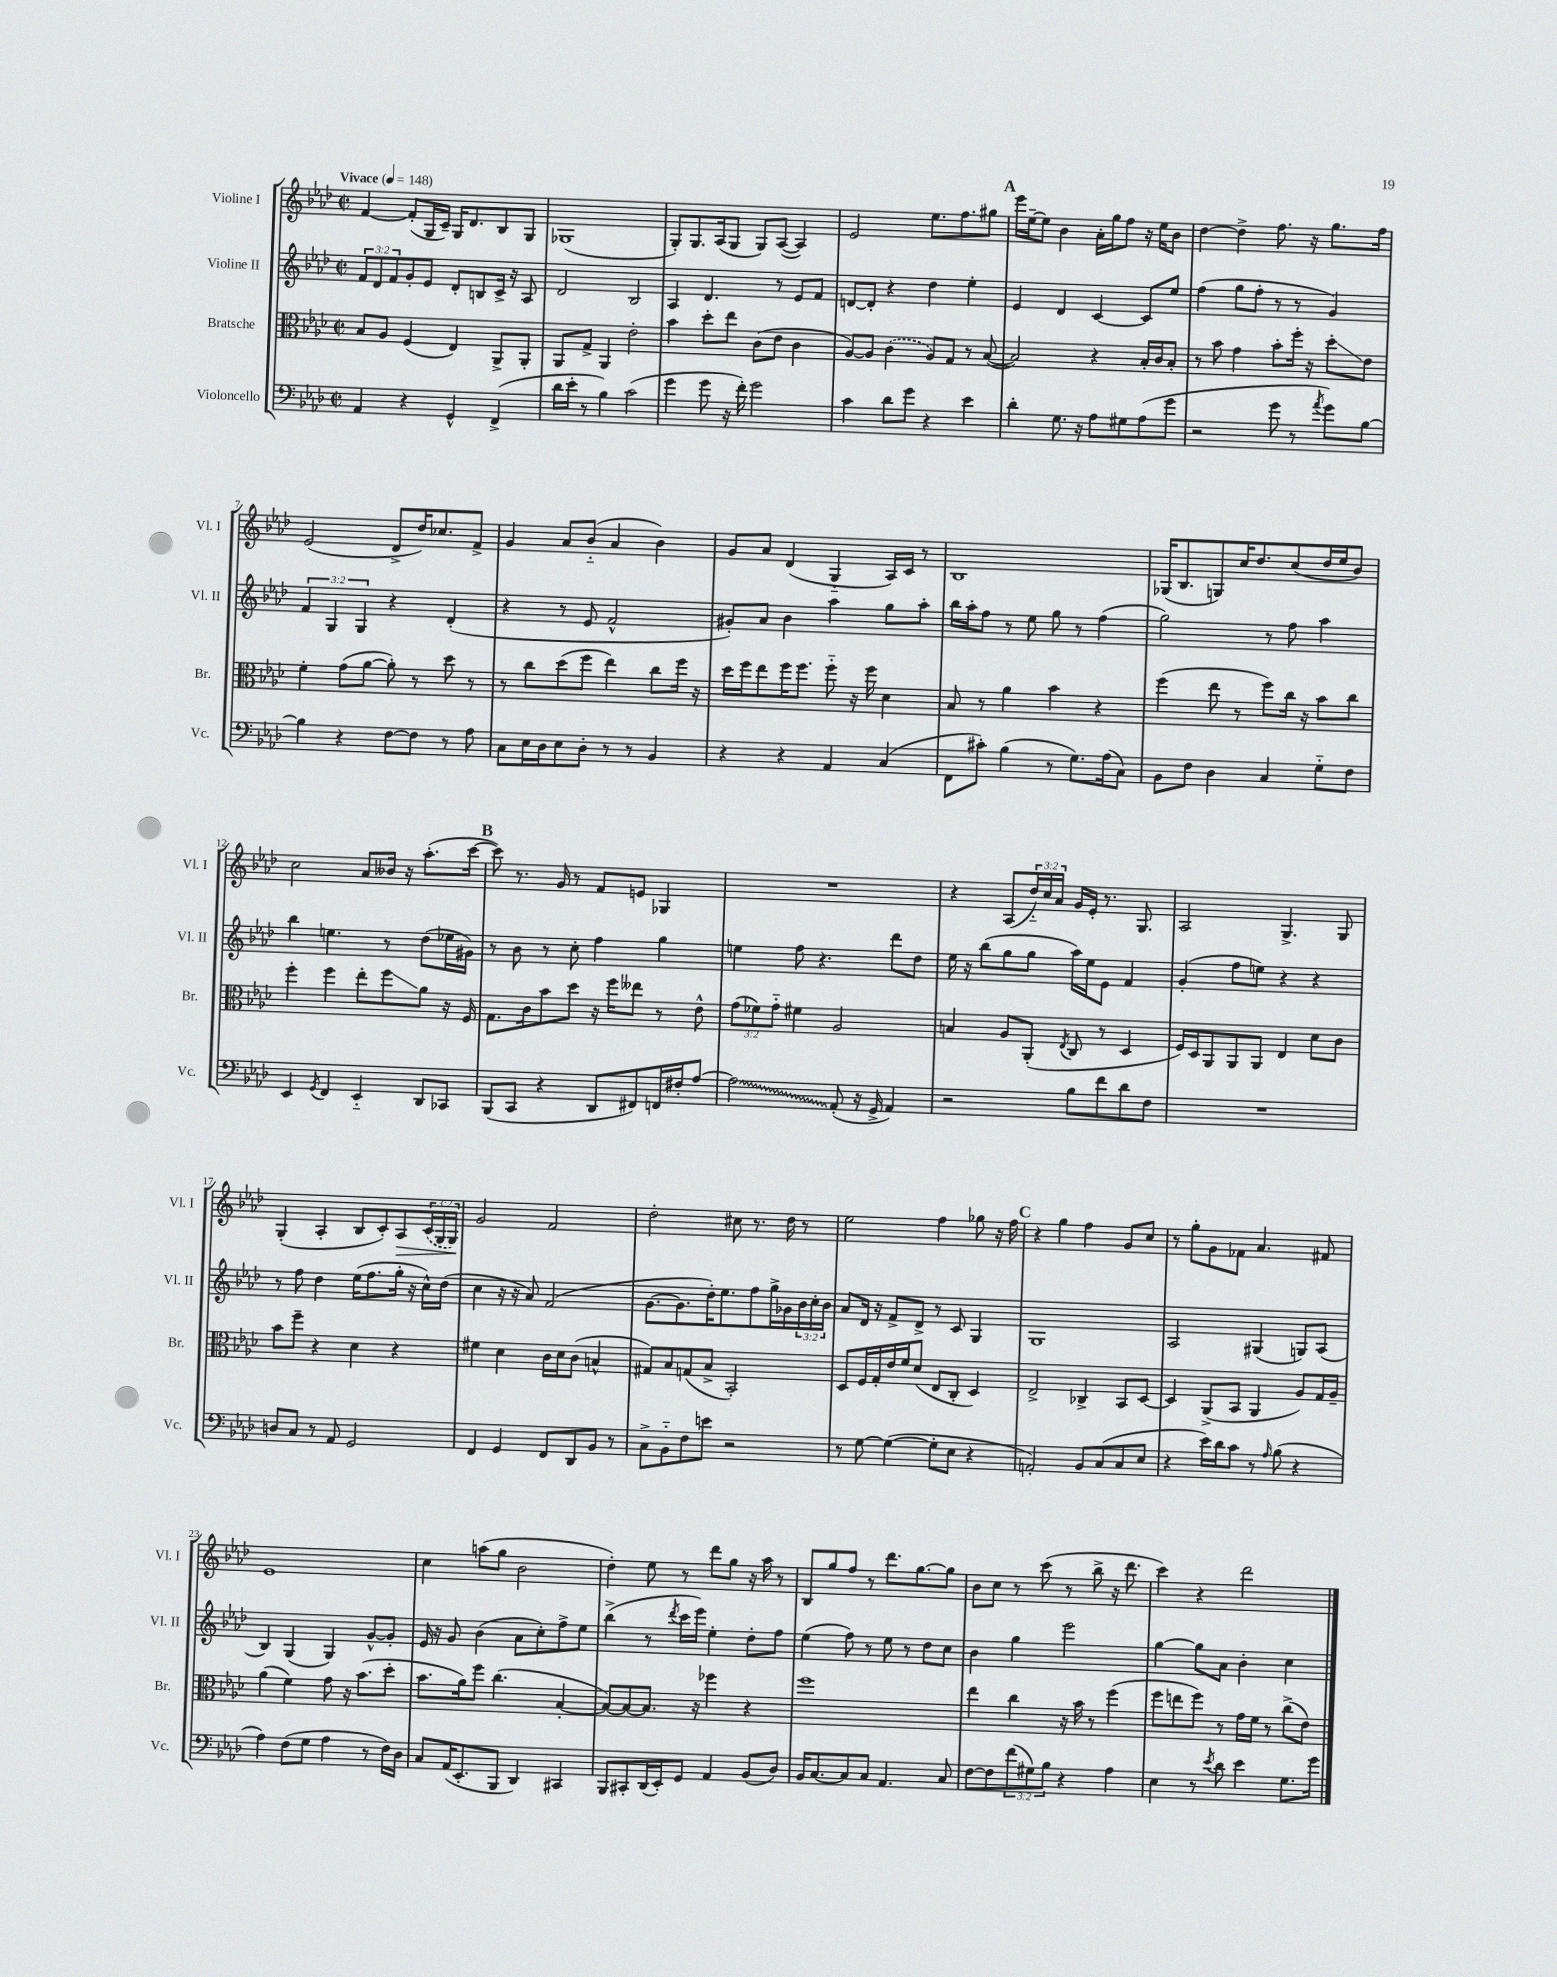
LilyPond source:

<<
\new StaffGroup <<
\new Staff = "s0" \with { instrumentName = "Violine I" shortInstrumentName = "Vl. I" } {
    \clef treble \key aes \major \defaultTimeSignature \time 2/2 \override Staff.TupletNumber.text = #tuplet-number::calc-fraction-text \tempo "Vivace" 4 = 148
    f'4~ f'8-.( g16 c'16--) g16 des'8. bes8 g8 |
    ges1( |
    g8-.) g8. aes16( g8 g8) aes8~( aes4) |
    ees'2 ees''8. f''8. gis''8 |
    \mark \markup { \bold "A" } ees'''16 ees''16~-- ees''8 bes'4 aes'16-. g''16 f''8 r16 ees''16 bes'8 |
    des''4~ des''4-> f''8. r16 g''8. f''16 |
    ees'2( des'8-> des''16) ces''8. f'8-> |
    g'4 aes'8 bes'8-_( aes'4 bes'4) |
    g'8 aes'8 des'4( g4-_ aes16) c'16 r8 |
    bes1 |
    ges16( bes8. g8) c''16 des''8. c''8( des''16 ees''16 bes'8) |
    c''2 aes'8 beses'16 r16 aes''8.-.( c'''16~ |
    \mark \markup { \bold "B" } c'''8) r8. g'16 r8 f'8 e'8 ges4 |
    R1 |
    r4 aes8( \tuplet 3/2 { des''16-_) c''16 aes'16 } g'16 ees'16-. r8. g8. |
    aes2 g4.-> g8 |
    g4-.( aes4-. bes8 c'8-.) aes8\> \tuplet 3/2 { \once \slurDashed c'16( g16 g16\!) } |
    g'2 f'2 |
    des''2-. cis''8 r8. des''16 r8 |
    ees''2 f''4 ges''8 r16 f''16 |
    \mark \markup { \bold "C" } r4 g''4 f''4 g'8 c''8 |
    r8 g''8-. g'8 fes'8 aes'4. fis'8 |
    ees'1 |
    c''4 a''8( g''8 bes'2 |
    des''4-.) ees''8 r8 des'''8 g''8 r16 aes''16 r8 |
    bes8 g''8 f''8 r8 des'''8. g''8.~ g''8 |
    bes'8 c''8 r8 c'''8( r8 bes''8-> r16 des'''8. |
    c'''4) r4 des'''2 \bar "|." |
}
\new Staff = "s1" \with { instrumentName = "Violine II" shortInstrumentName = "Vl. II" } {
    \clef treble \key aes \major \defaultTimeSignature \time 2/2 \override Staff.TupletNumber.text = #tuplet-number::calc-fraction-text
    \tuplet 3/2 { f'8 des'8 f'8 } g'8-. ees'8 des'8-. b8 c'16-> r16 aes8 |
    des'2 bes2 |
    aes4 des'4. r8 ees'8 f'8 |
    d'8~ d'8-. r4 des''4 ees''4-. |
    \mark \markup { \bold "A" } ees'4 des'4 c'4~ c'8 ees''8 |
    f''4( g''8 f''8-. r8 r8 g'4) |
    \tuplet 3/2 { f'4 g4 g4 } r4 des'4-.( |
    r4 r8 ees'8 f'2-^ |
    gis'8-.) aes'8 bes'4 aes''4 g''8 aes''8-. |
    bes''16 aes''16-. f''8 r8 ees''8 g''8 r8 f''4( |
    g''2) r8 f''8 aes''4 |
    bes''4 e''4. r8 des''8( ees''16 gis'16) |
    \mark \markup { \bold "B" } r8 bes'8 r8 c''8-. f''4 g''4 |
    e''4 f''8 r4. des'''8 des''8 |
    ees''16 r16 bes''8( g''8 g''8 aes''16) ees''16 ees'8 f'4 |
    g'4-.( f''8 e''8) r4 r4 |
    r8 f''8 des''4 ees''16( f''8. g''16-. r16 c''16-^) des''16( |
    c''4 r16 r16 aes'8) f'2( |
    g'8.~ g'8. des''16-.) ees''8. f''8 g''16-> ges'16 \tuplet 3/2 { bes'16 c''16-. bes'16 } |
    aes'8 des'16 r16 f'8-> des'8-> r8 c'8 g4 |
    \mark \markup { \bold "C" } g1 |
    aes2 gis4( g8) aes8( |
    bes4) g4( g4) g'8~-^ g'8-. |
    ees'16 r16 g'8 bes'4( aes'8 c''8-.) f''8-> ees''8 |
    bes''4->( r8 \acciaccatura { des'''8 } c'''16 ees'''16) ees''4-. des''8-. f''8 |
    ees''4( f''8) r8 ees''8 r8 des''8 c''8 |
    bes'4 g''4 ees'''2 |
    g''4~ g''8 aes'8 bes'4-. c''4 \bar "|." |
}
\new Staff = "s2" \with { instrumentName = "Bratsche" shortInstrumentName = "Br." } {
    \clef alto \key aes \major \defaultTimeSignature \time 2/2 \override Staff.TupletNumber.text = #tuplet-number::calc-fraction-text
    bes8 aes8 f4( ees4) aes,8-> aes,8-. |
    aes,8 g8-> aes,4 ees'2-. |
    bes'4 des''8-. ees''8 c'8( ees'8 c'4 |
    aes8~) aes8 \once \slurDashed c'4( aes8) g8 r8 bes8~( |
    \mark \markup { \bold "A" } bes2) r4 bes16-. c'16 bes8-. |
    r8 bes'8 g'4 bes'8-. f''16-. r16 des''8-.\glissando ees'8 |
    f'4-. g'8( aes'8~ aes'8-.) r8 des''8 r8 |
    r8 c''8 des''8( f''8 ees''4) c''8 f''16 r16 |
    des''16 f''16 ees''8 f''16 f''8. f''8-_ r16 f''16 des'4 |
    bes8 r8 aes'4 bes'4 r4 |
    f''4( ees''8 r8 f''8) c''16 r16 bes'8 c''8 |
    f''4-. f''4 ees''8-. f''8\glissando aes'8 r16 f16 |
    \mark \markup { \bold "B" } g8. c'16 bes'8 des''8 r16 f''16 eeses''8 r8 ees'8-^ |
    \tuplet 3/2 { g'8( fes'8) g'8-_ } fis'4 aes2 |
    b4 aes8 aes,8-.( \acciaccatura { ees8 } c8 r8 des4 |
    f16) des16 aes,8 aes,8 aes,8 ees4 des'8 c'8 |
    bes'8 f''8-- r4 des'4 r4 |
    fis'4 des'4 c'16 des'16 c'8( b4-^ |
    gis8) bes8 g8( bes8-> bes,2-.) |
    des8 f16 g16-. ees'16 f'16 des'8( ees8 c8-. des4) |
    \mark \markup { \bold "C" } ees2-> ces4-> bes,8 des8~ |
    des4 aes,8->( bes,8 aes,4 aes8) g16 aes16-- |
    aes'4( f'4) g'8 r16 bes'8.( des''8-. |
    bes'8. aes'16) f''8 c''4.( bes4~-. |
    bes8~) bes8~ bes8. r16 fes''4 r4 |
    f''1 |
    ees''4 c''4 r16 bes'16 r8 f''4( |
    f''8 e''8 f''8) r8 g'16 f'16 r8 c''8->( ees'8) \bar "|." |
}
\new Staff = "s3" \with { instrumentName = "Violoncello" shortInstrumentName = "Vc." } {
    \clef bass \key aes \major \defaultTimeSignature \time 2/2 \override Staff.TupletNumber.text = #tuplet-number::calc-fraction-text
    aes,4 r4 g,4-^ f,4->( |
    des'16 ees'16-. r8 bes4) c'2( |
    g'4 g'8 r16 f'16-.) g'2 |
    c'4 des'8 g'8 r4 ees'4 |
    \mark \markup { \bold "A" } des'4-. g8. r16 aes8 gis8 aes8( g'8 |
    r2 g'8 r8 \acciaccatura { aes'8 } g'8) bes8~ |
    bes4 r4 f8~ f8 r8 aes8 |
    c8 ees16 des16 ees8 des8-. r8 r8 bes,4 |
    r4 r4 aes,4 c4( |
    f,8 cis'8-.) bes4( r8 g8.) aes16( c8) |
    bes,8 f8 des4 c4 g8-_ f8 |
    ees,4 \acciaccatura { g,8 } f,4 ees,4-_ des,8 ces,8 |
    \mark \markup { \bold "B" } bes,,8( c,8 r4 des,8 fis,8) f,16 fis16-. aes8~ |
    \once \override Glissando.style = #'zigzag aes2\glissando aes,8-.( r16 g,16-> aes,4) |
    r2 bes8 f'8 des'8 f8 |
    R1 |
    d8 c8 r8 aes,8 g,2 |
    f,4 g,4 f,8 des,8 bes,8 r8 |
    c8-> bes,8-_ f8 e'8 r2 |
    r8 g8~ g4~( g8-. ees8 r4 |
    \mark \markup { \bold "C" } a,2-.) bes,8 c8( c8 ees8 |
    r4 ees'16) des'16 c'8 r8 \grace { aes16 } bes8( r4 |
    aes4) f8( g8 aes4 r8 f16) des16 |
    c8 aes,16( ees,8.-. bes,,8 des,4) cis,4 |
    bes,,8 cis,8-. des,16( ees,16-.) g,8 aes,4 bes,8( des8) |
    bes,16 c8.~ c8 c8 aes,4. c8 |
    f8~ f8 \tuplet 3/2 { f'8( gis8) bes8 } r4 aes4 |
    ees4 r8 \acciaccatura { ees'8 } des'8 ees'4 g8. g'16 \bar "|." |
}
>>
>>
